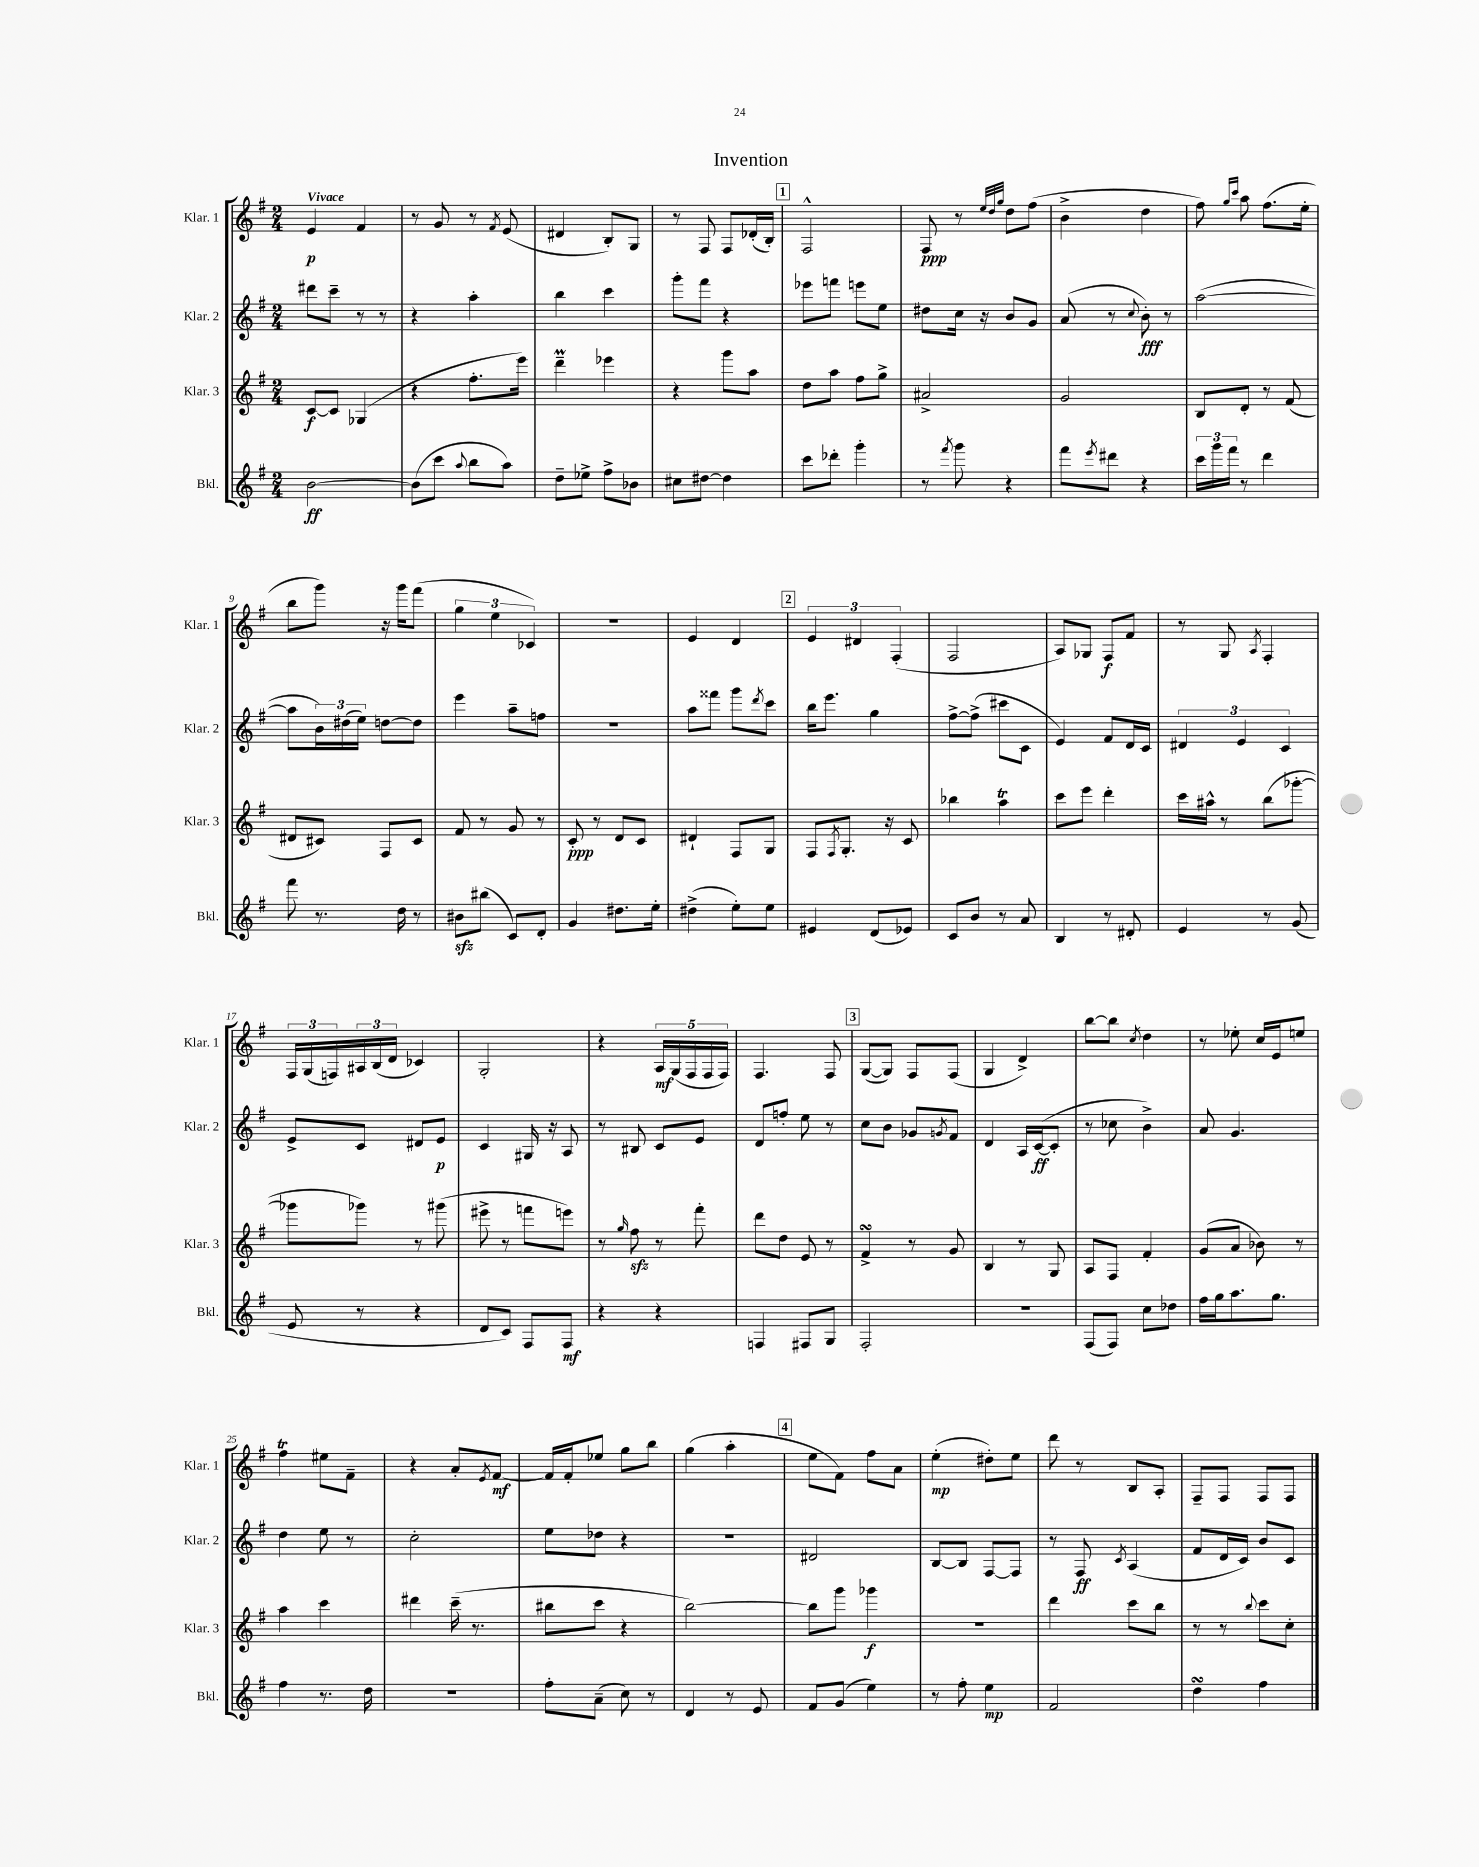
\header { title = "Invention" }
<<
\new StaffGroup <<
\new Staff = "s0" \with { instrumentName = "Klar. 1" shortInstrumentName = "Klar. 1" } {
    \clef treble \key g \major \numericTimeSignature \time 2/4 \tempo "Vivace"
    e'4\p fis'4 |
    r8 g'8 r8 \acciaccatura { fis'8 } e'8( |
    dis'4 b8-.) g8 |
    r8 fis8 fis8 des'16-.( b16-.) |
    \mark \markup { \box "1" } fis2-^ |
    fis8\ppp r8 \grace { e''32 d''32 g''32 } d''8 fis''8( |
    b'4-> d''4 |
    fis''8) \grace { g''16 c'''16 } a''8 fis''8.( e''16-. |
    b''8 g'''8) r16 g'''16 fis'''8( |
    \tuplet 3/2 { g''4 e''4 ces'4) } |
    r2 |
    e'4 d'4 |
    \mark \markup { \box "2" } \tuplet 3/2 { e'4 dis'4 fis4-.( } |
    fis2 |
    a8) ges8 fis8\f fis'8 |
    r8 g8 \acciaccatura { a8 } fis4-. |
    \tuplet 3/2 { fis16 g16( f16) } \tuplet 3/2 { ais16 b16( d'16 } ces'4) |
    g2-. |
    r4 \tuplet 5/4 { a16\mf g16( fis16 fis16 fis16) } |
    fis4. fis8 |
    \mark \markup { \box "3" } g8~( g8) fis8 fis8( |
    g4 d'4->) |
    b''8~ b''8 \acciaccatura { c''8 } d''4 |
    r8 ees''8-. c''16 e'16 e''8 |
    fis''4\trill eis''8 fis'8-- |
    r4 a'8-. \acciaccatura { e'8 } fis'8~\mf |
    fis'16 fis'16-. ees''8 g''8 b''8 |
    g''4( a''4-. |
    \mark \markup { \box "4" } e''8 fis'8) fis''8 a'8 |
    e''4-.\mp( dis''8-.) e''8 |
    d'''8 r8 b8 a8-. |
    fis8-- fis8 fis8 fis8 \bar "|." |
}
\new Staff = "s1" \with { instrumentName = "Klar. 2" shortInstrumentName = "Klar. 2" } {
    \clef treble \key g \major \numericTimeSignature \time 2/4
    dis'''8 c'''8-- r8 r8 |
    r4 a''4-. |
    b''4 c'''4 |
    g'''8-. fis'''8 r4 |
    \mark \markup { \box "1" } ees'''8 f'''8 e'''8 e''8 |
    dis''8 c''16 r16 b'8 g'8 |
    a'8( r8 \appoggiatura { c''8 } b'8-.\fff) r8 |
    a''2~( |
    a''8 \tuplet 3/2 { b'16) dis''16( e''16) } d''8~ d''8 |
    e'''4 a''8-- f''8 |
    r2 |
    a''8 fisis'''8 g'''8 \acciaccatura { d'''8 } c'''8 |
    \mark \markup { \box "2" } b''16 e'''8. g''4 |
    fis''8~-> fis''8->( cis'''8 c'8 |
    e'4) fis'8 d'16 c'16 |
    \tuplet 3/2 { dis'4 e'4 c'4 } |
    e'8-> c'8 dis'8 e'8\p |
    c'4 gis16 r16 a8 |
    r8 bis8 c'8 e'8 |
    d'8 f''8-. e''8 r8 |
    \mark \markup { \box "3" } c''8 b'8 ges'8 \acciaccatura { g'8 } fis'8 |
    d'4 a16 c'16~\ff( c'8-. |
    r8 ces''8 b'4->) |
    a'8 g'4. |
    d''4 e''8 r8 |
    c''2-. |
    e''8 des''8 r4 |
    r2 |
    \mark \markup { \box "4" } dis'2 |
    b8~ b8 fis8~ fis8 |
    r8 fis8\ff \acciaccatura { c'8 } a4( |
    fis'8 d'16 c'16) b'8 c'8 \bar "|." |
}
\new Staff = "s2" \with { instrumentName = "Klar. 3" shortInstrumentName = "Klar. 3" } {
    \clef treble \key g \major \numericTimeSignature \time 2/4
    c'8~\f c'8 ges4( |
    r4 fis''8.-. e'''16) |
    d'''4--\prall ees'''4 |
    r4 g'''8 a''8 |
    \mark \markup { \box "1" } d''8 a''8 fis''8 g''8-> |
    ais'2-> |
    g'2 |
    b8 d'8-. r8 fis'8( |
    dis'8 cis'8) fis8 cis'8 |
    fis'8 r8 g'8 r8 |
    c'8-.\ppp r8 d'8 c'8 |
    dis'4-! fis8 g8 |
    \mark \markup { \box "2" } fis8 \acciaccatura { fis8 } g8.-. r16 c'8 |
    bes''4 a''4\trill |
    c'''8 e'''8 d'''4-. |
    c'''16 ais''16-^ r8 b''8( ges'''8~-. |
    ges'''8 ges'''8) r8 gis'''8( |
    eis'''8-> r8 f'''8 e'''8) |
    r8 \grace { g''16 } fis''8\sfz r8 fis'''8-. |
    d'''8 d''8 e'8 r8 |
    \mark \markup { \box "3" } fis'4->\turn r8 g'8 |
    b4 r8 g8 |
    a8 fis8 fis'4-. |
    g'8( a'8 bes'8) r8 |
    a''4 c'''4 |
    dis'''4 c'''16--( r8. |
    bis''8 c'''8 r4 |
    b''2~) |
    \mark \markup { \box "4" } b''8 g'''8 ges'''4\f |
    R2 |
    d'''4 c'''8 b''8 |
    r8 r8 \appoggiatura { b''8 } c'''8 c''8-. \bar "|." |
}
\new Staff = "s3" \with { instrumentName = "Bkl." shortInstrumentName = "Bkl." } {
    \clef treble \key g \major \numericTimeSignature \time 2/4
    b'2~\ff |
    b'8( c'''8 \appoggiatura { a''8 } b''8 a''8) |
    d''8-- ees''8-> fis''8-> bes'8 |
    cis''8 dis''8~ dis''4 |
    \mark \markup { \box "1" } c'''8 des'''8-. g'''4-. |
    r8 \acciaccatura { fis'''8 } g'''8 r4 |
    fis'''8 \acciaccatura { e'''8 } dis'''8 r4 |
    \tuplet 3/2 { c'''16 g'''16 fis'''16 } r8 d'''4 |
    fis'''8 r8. d''16 r8 |
    bis'8\sfz bis''8( c'8) d'8-. |
    g'4 dis''8. e''16-. |
    dis''4->( e''8-.) e''8 |
    \mark \markup { \box "2" } eis'4 d'8( ees'8) |
    c'8 b'8 r8 a'8 |
    b4 r8 dis'8-. |
    e'4 r8 g'8( |
    e'8 r8 r4 |
    d'8 c'8) fis8 fis8\mf |
    r4 r4 |
    f4 fis8 g8 |
    \mark \markup { \box "3" } fis2-. |
    R2 |
    fis8( fis8) c''8 des''8 |
    fis''16 g''16 a''8. g''8. |
    fis''4 r8. d''16 |
    r2 |
    fis''8-. a'8--( c''8) r8 |
    d'4 r8 e'8 |
    \mark \markup { \box "4" } fis'8 g'8( e''4) |
    r8 fis''8-. e''4\mp |
    fis'2 |
    d''4\turn fis''4 \bar "|." |
}
>>
>>
